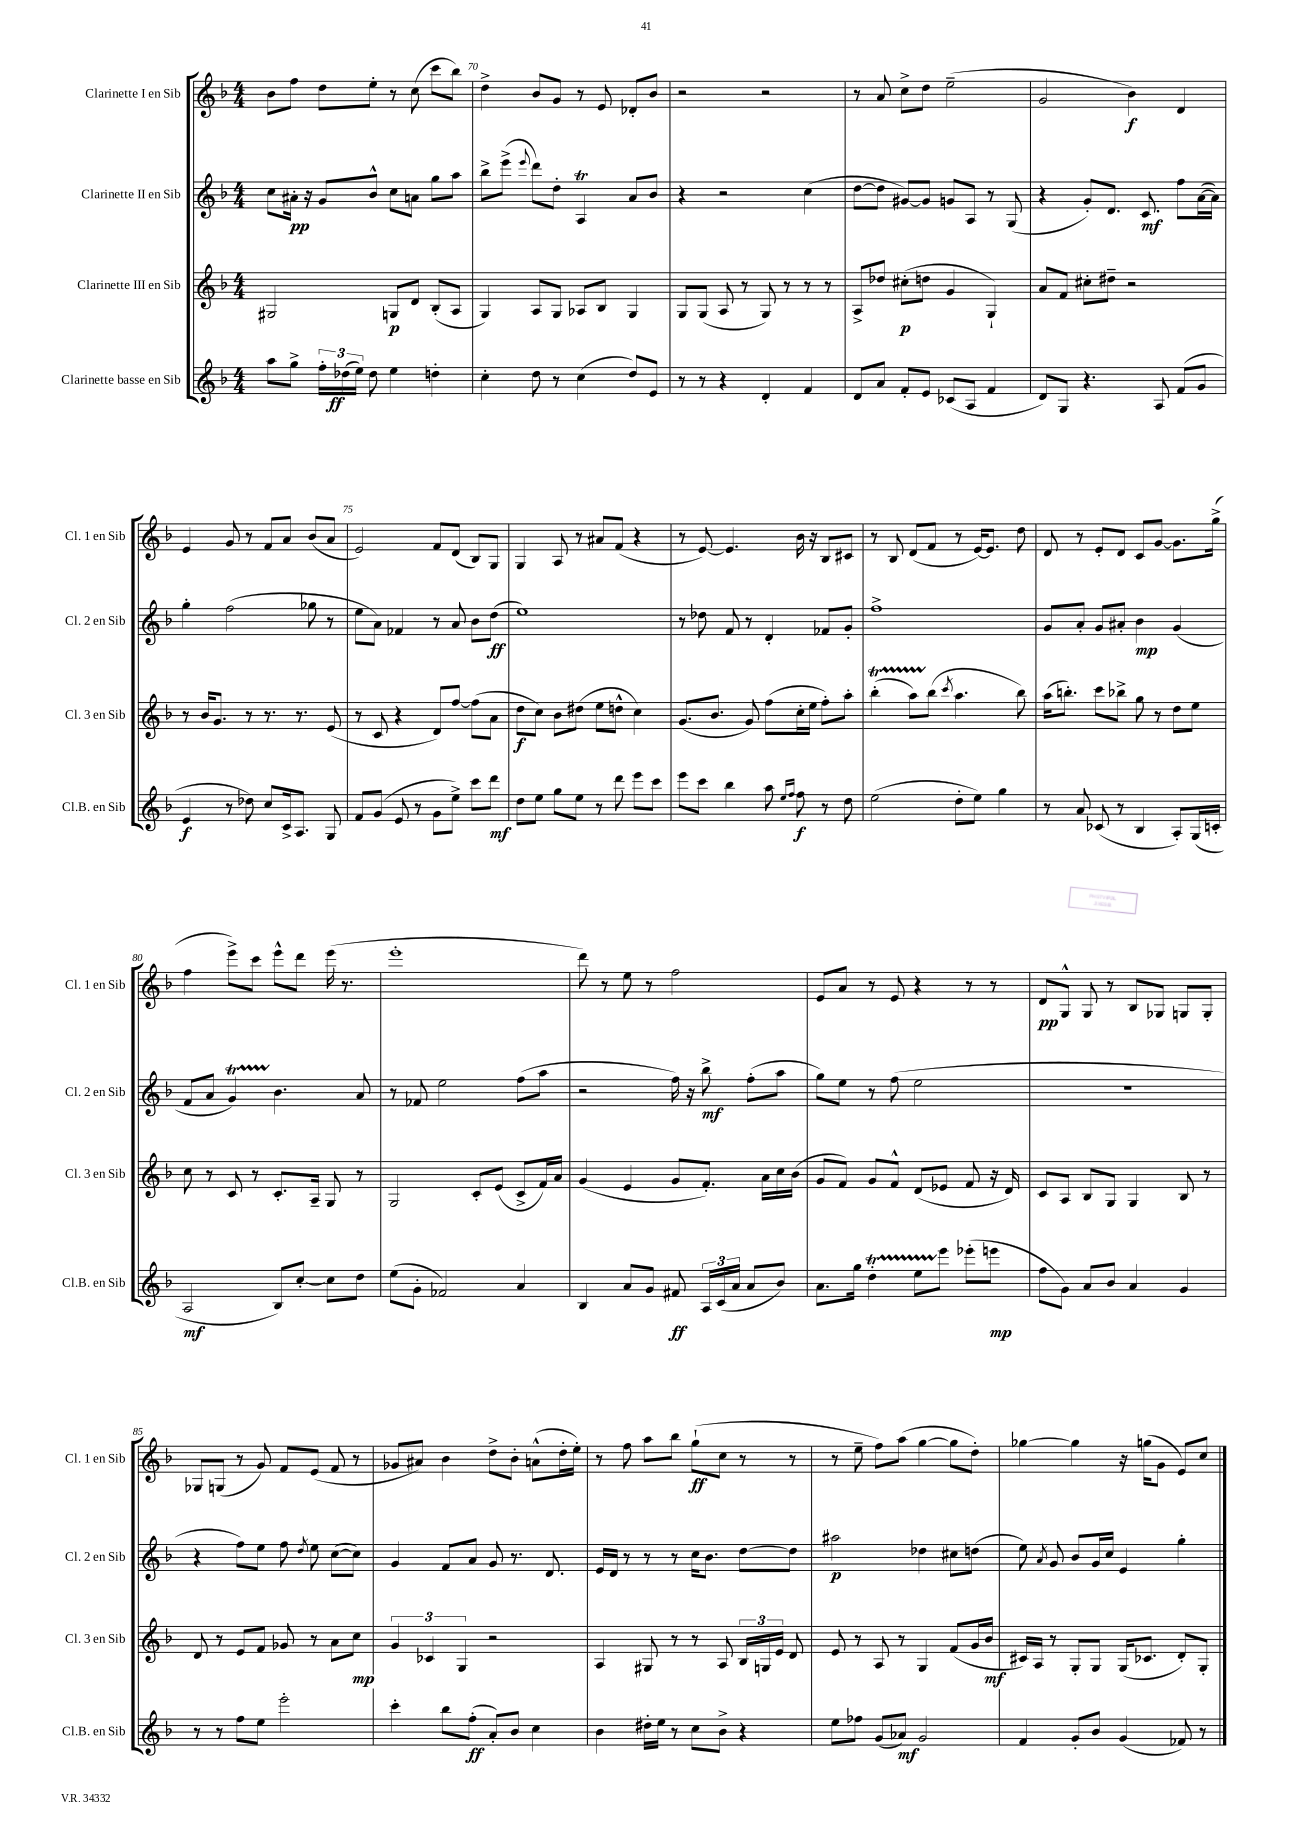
<<
\new StaffGroup <<
\new Staff = "s0" \with { instrumentName = "Clarinette I en Sib" shortInstrumentName = "Cl. 1 en Sib" } {
    \clef treble \key f \major \numericTimeSignature \time 4/4
    \autoBeamOff bes'8[ f''8] d''8[ e''8]-. r8 c''8( c'''8[ bes''8]) |
    d''4-> bes'8[ g'8] r8 e'8 des'8[-. bes'8] |
    r2 r2 |
    r8 a'8 c''8[-> d''8] e''2--( |
    g'2 bes'4\f) d'4 |
    e'4 g'8 r8 f'8[ a'8] bes'8[( a'8] |
    e'2) f'8[ d'8]( bes8[) g8] |
    g4 a8 r8 ais'8[ f'8]( r4 |
    r8 e'8~) e'4. bes'16 r16 bes8[ cis'8] |
    r8 bes8 d'8[( f'8] r8 e'16[~) e'8.] d''8 |
    d'8 r8 e'8[-. d'8] c'8[ g'8]~ g'8.[ g''16]->( |
    f''4 e'''8[->) c'''8] e'''8[-^ d'''8] e'''16( r8. |
    e'''1-. |
    d'''8) r8 e''8 r8 f''2 |
    e'8[ a'8] r8 e'8 r4 r8 r8 |
    d'8[\pp g8]-^ g8 r8 bes8[ ges8] g8[ g8]-. |
    ges8[ g8]( r8 g'8) f'8[ e'8]( f'8 r8 |
    ges'8[ ais'8]) bes'4 d''8[-> bes'8]-. a'8[-^( d''16-. e''16]-.) |
    r8 f''8 a''8[ bes''8] g''8[-!\ff( c''8] r8 r8 |
    r8 e''8-- f''8[) a''8]( g''4~ g''8[ d''8]-.) |
    ges''4~ ges''4 r16 g''16[( g'8] e'8[) c''8] \bar "|." |
}
\new Staff = "s1" \with { instrumentName = "Clarinette II en Sib" shortInstrumentName = "Cl. 2 en Sib" } {
    \clef treble \key f \major \numericTimeSignature \time 4/4
    \autoBeamOff c''8[ ais'16]-.\pp r16 g'8[ bes'8]-^ c''8[ a'8] g''8[ a''8] |
    bes''8[-> e'''8]->( \appoggiatura { e'''8 } d'''8[) d''8]-. a4\trill a'8[ bes'8] |
    r4 r2 c''4( |
    d''8[~ d''8] gis'8[~) gis'8] g'8[ a8] r8 g8( |
    r4 g'8[-.) d'8.] c'8.\mf f''8[ a'16~( a'16]) |
    g''4-. f''2( ges''8 r8 |
    e''8[ a'8]) fes'4 r8 a'8 bes'8[ d''8]\ff( |
    e''1) |
    r8 des''8 f'8 r8 d'4-. fes'8[ g'8]-. |
    f''1-> |
    g'8[ a'8]-. g'8[ ais'8]-. bes'4\mp g'4( |
    f'8[ a'8] g'4\startTrillSpan) bes'4.\stopTrillSpan a'8 |
    r8 fes'8 e''2 f''8[( a''8] |
    r2 f''16) r16 bes''8->\mf f''8[-.( a''8] |
    g''8[) e''8] r8 f''8( e''2 |
    R1 |
    r4 f''8[) e''8] f''8 \acciaccatura { d''8 } e''8 c''8[~( c''8]) |
    g'4 f'8[ a'8] g'8 r8. d'8. |
    e'16[ d'16] r8 r8 r8 c''16[ bes'8.] d''8[~ d''8] |
    ais''2\p des''4 cis''8[ d''8]( |
    e''8) \acciaccatura { a'8 } g'8 bes'8[ g'16 c''16] e'4 g''4-. \bar "|." |
}
\new Staff = "s2" \with { instrumentName = "Clarinette III en Sib" shortInstrumentName = "Cl. 3 en Sib" } {
    \clef treble \key f \major \numericTimeSignature \time 4/4
    \autoBeamOff gis2 g8[\p d'8] bes8[-.( a8] |
    g4) a8[ g8] aes8[ bes8] g4 |
    g8[ g8]( a8 r8 g8) r8 r8 r8 |
    a8[-> des''8] cis''8[-.\p( d''8] g'4 g4-!) |
    a'8[ f'8] cis''8[-. dis''8]-- r2 |
    r8 bes'16[ g'8.] r8 r8. r8. e'8( |
    r8 c'8 r4 d'8[) f''8]~ f''8[( a'8] |
    d''8[\f c''8]) bes'8[ dis''8]( e''8[ d''8]-^ c''4) |
    g'8.[( bes'8.] g'8) f''8[( c''16-. e''16] f''8[-.) a''8]-. |
    bes''4-.\startTrillSpan( a''8[) bes''8]\stopTrillSpan( \acciaccatura { c'''8 } a''4. bes''8) |
    a''16[( b''8.]-.) c'''8[ bes''8]-> g''8 r8 d''8[ e''8] |
    c''8 r8 c'8 r8 c'8.[-. a16]-- g8 r8 |
    g2 c'8[-. e'8]( c'8[-> f'16) a'16] |
    g'4( e'4 g'8[ f'8.]-.) a'16[ c''16 bes'16]( |
    g'8[ f'8]) g'8[ f'8]-^ d'8[( ees'8] f'8 r16 d'16) |
    c'8[ a8] bes8[ g8] g4 bes8 r8 |
    d'8 r8 e'8[ f'8] ges'8 r8 a'8[ c''8]\mp |
    \tuplet 3/2 { g'4 ces'4 g4 } r2 |
    a4 gis8 r8 r8 a8 \tuplet 3/2 { bes16[ g16 e'16] } d'8 |
    e'8 r8 a8 r8 g4 f'8[( g'16 bes'16]\mf |
    cis'16[) a16] r8 g8[-. g8] g16[( ces'8.] d'8[-.) g8]-. \bar "|." |
}
\new Staff = "s3" \with { instrumentName = "Clarinette basse en Sib" shortInstrumentName = "Cl.B. en Sib" } {
    \clef treble \key f \major \numericTimeSignature \time 4/4
    \autoBeamOff a''8[ g''8]-> \tuplet 3/2 { f''16[-. des''16\ff( e''16]) } des''8 e''4 d''4-. |
    c''4-. d''8 r8 c''4( d''8[) e'8] |
    r8 r8 r4 d'4-. f'4 |
    d'8[ a'8] f'8[-. e'8] ces'8[( a8] f'4 |
    d'8[) g8] r4. a8 f'8[( g'8] |
    e'4\f r8 des''8) c''8[ c'16-> a8.] g8 |
    f'8[ g'8]( e'8 r8 g'8[ e''8]->) c'''8[ d'''8]\mf |
    d''8[ e''8] g''8[ e''8] r8 d'''8 e'''8[ c'''8] |
    e'''8[ c'''8] bes''4 a''8 \grace { e''16[ f''16] } f''8\f r8 d''8 |
    e''2( d''8[-. e''8]) g''4 |
    r8 a'8 ces'8( r8 bes4 a8[-.) g16( c'16]-. |
    a2\mf bes8[) c''8]~-. c''8[ d''8] |
    e''8[( g'8]-. fes'2) a'4 |
    bes4 a'8[ g'8] fis'8\ff \tuplet 3/2 { a16[ c'16( a'16] } a'8[ bes'8]) |
    a'8.[ g''16] d''4-.\startTrillSpan e''8[ e'''8]\stopTrillSpan ees'''8[-.( e'''8]\mp |
    f''8[ g'8]) a'8[ bes'8] a'4 g'4 |
    r8 r8 f''8[ e''8] e'''2-. |
    c'''4-. bes''8[ f''8]-.\ff( a'8[-.) bes'8] c''4 |
    bes'4 dis''16[-. e''16] r8 c''8[ bes'8]-> r4 |
    e''8[ fes''8] g'8[( aes'8]\mf) g'2 |
    f'4 g'8[-. bes'8] g'4( fes'8) r8 \bar "|." |
}
>>
>>
\layout { \context { \Score currentBarNumber = #69 \override BarNumber.break-visibility = ##(#f #t #t) barNumberVisibility = #(every-nth-bar-number-visible 5) } }
